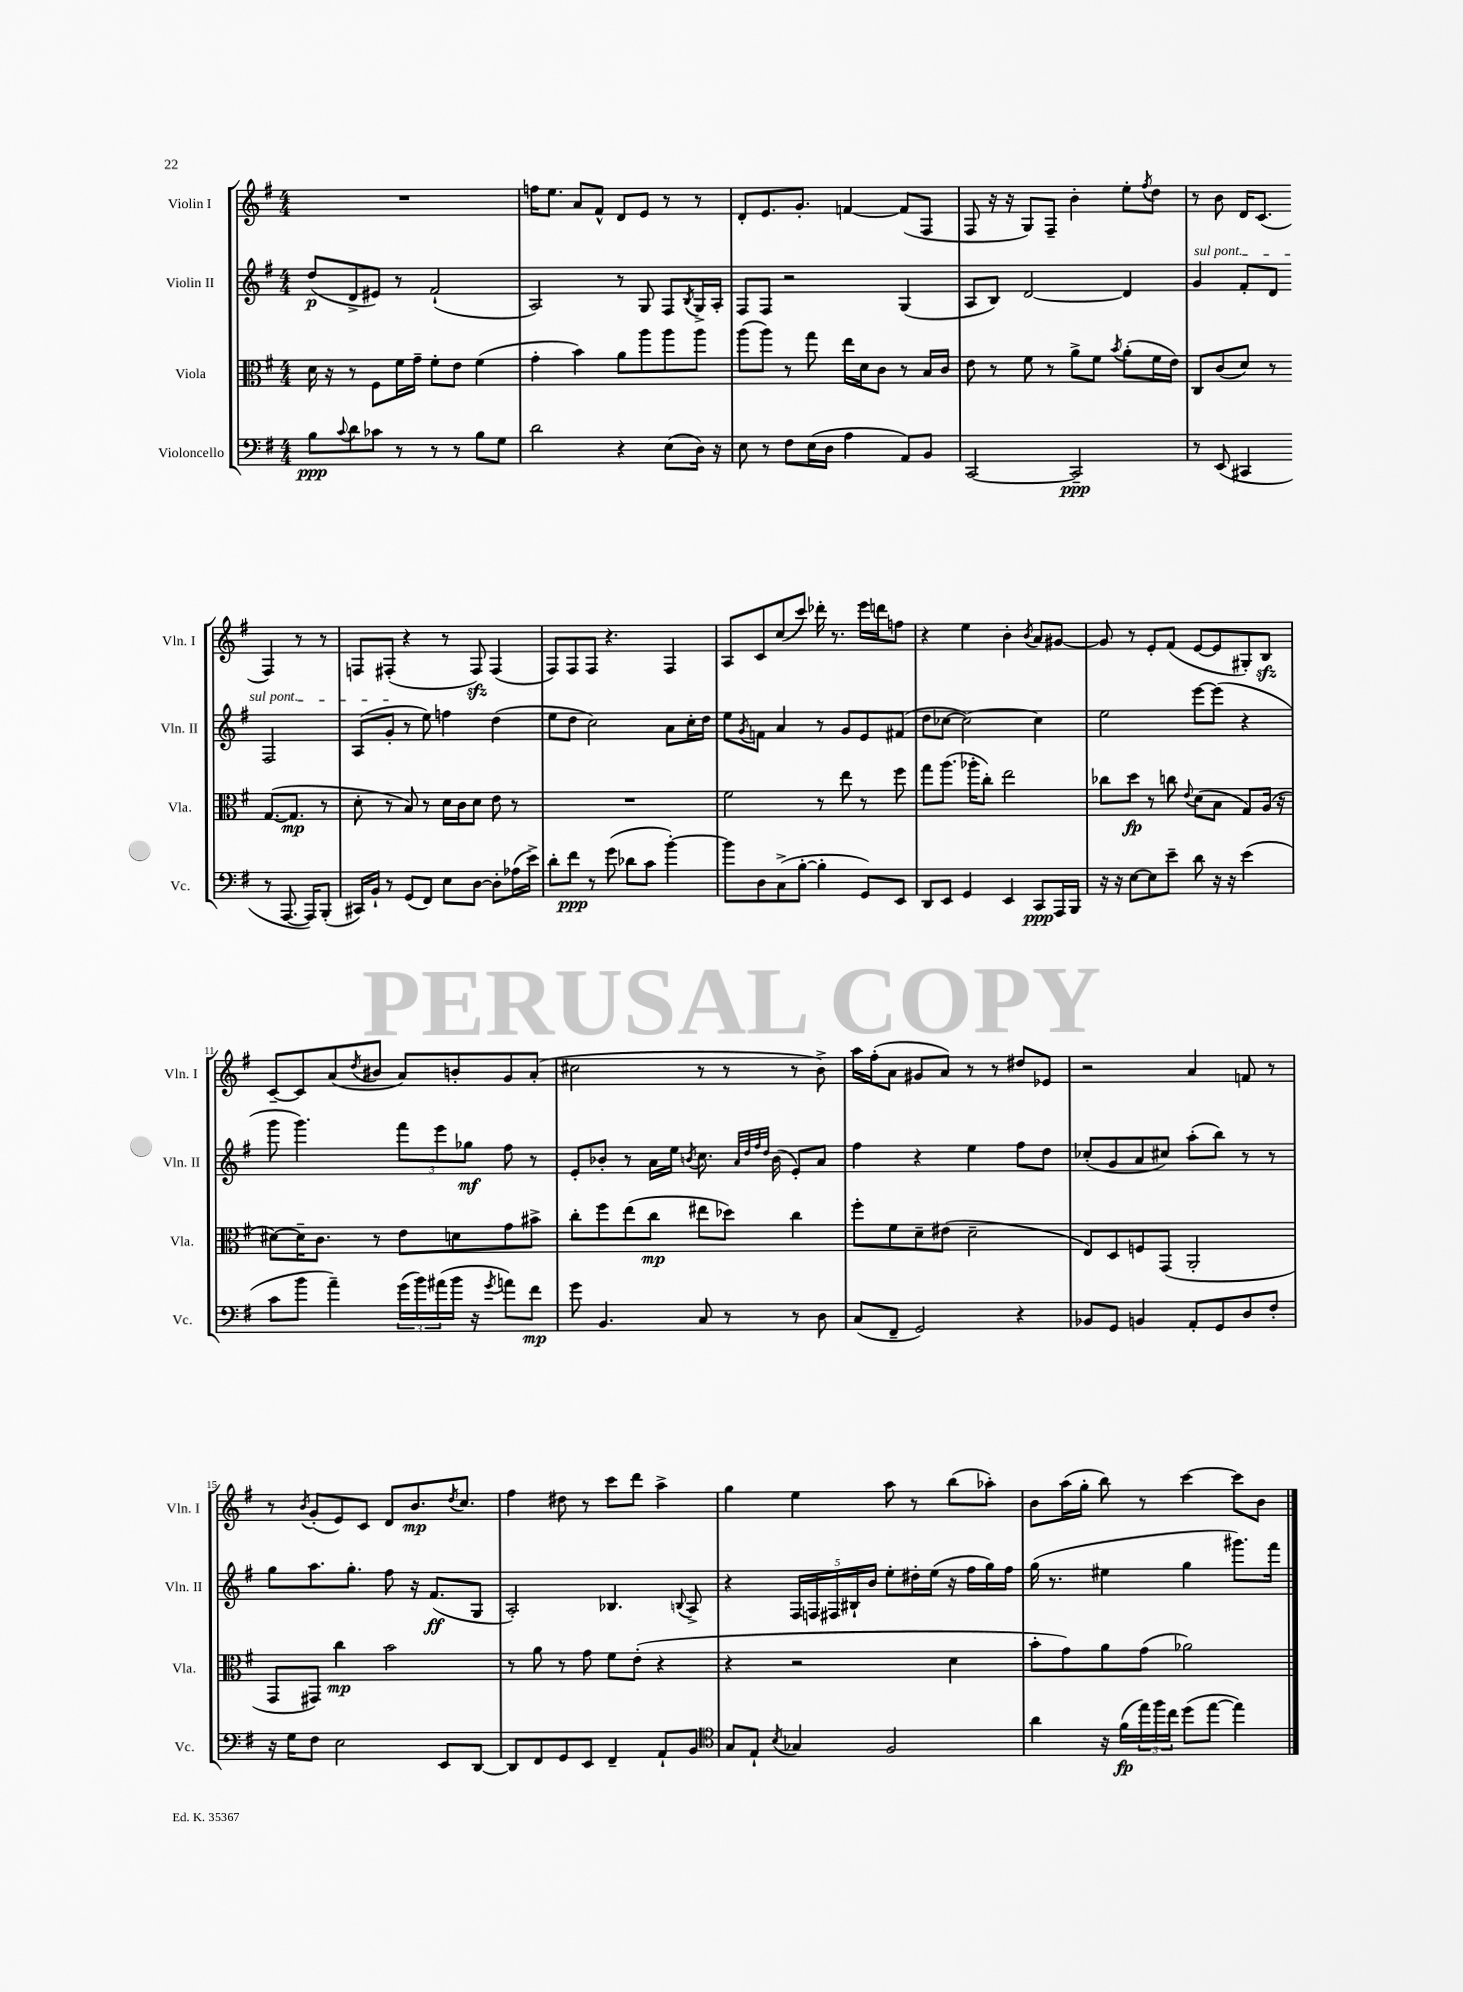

**kern	**kern	**kern	**kern
*staff4	*staff3	*staff2	*staff1
*clefF4	*clefC3	*clefG2	*clefG2
*k[f#]	*k[f#]	*k[f#]	*k[f#]
*M4/4	*M4/4	*M4/4	*M4/4
8B\L	16d\	(8dd/L	1r
.	16r	.	.
8qqc/	.	.	.
8d\	8r	8d^/	.
8c-\J	8F#\L	8e#/J)	.
8r	16f#\L	8r	.
.	16g~\JJ	.	.
8r	8f#'\L	(2f#`/	.
8r	8e\J	.	.
8B\L	(4f#\	.	.
8G\J	.	.	.
=	=	=	=
2d\	4g'\	2A/)	16ff\LK
.	.	.	8.ee\J
.	4b\)	.	8a/L
.	.	.	8f#^^/J
4r	8a\L	8r	8d/L
.	8aa\	8G/	8e/J
(8E\L	8aa\	8F#/L	8r
.	.	8qB/	.
16D\Jk)	8aa\J	16G^/L	8r
16r	.	16A'/JJ	.
=	=	=	=
8E\	(8aa\L	8F#/L	8d'/L
8r	8aa\J)	8F#/J	8.e/
8F#\L	8r	2r	.
.	.	.	8.g'/J
(16E\L	8gg\	.	.
16D\JJ	.	.	.
4A\	16ee\LL	.	[4f/
.	16d\J	.	.
.	8c\J	.	.
8AA/L)	8r	(4G/	(8f/]L
8BB/J	16B/LL	.	8F#/J
.	16c/JJ	.	.
=	=	=	=
[2CC/	8e\	8A/L	8F#/
.	8r	8B/J)	16r
.	.	.	16r
.	8f#\	[2d/	8G/L)
.	8r	.	8F#~/J
2CC~/]	8a^\L	.	4b'\
.	8f#\J	.	.
.	8qb/	.	.
.	(8a'\L	4d/]	8ee'\L
.	.	.	8qff#/
.	16f#\L	.	8dd\J
.	16e\JJ)	.	.
=	=	=	=
8r	8C/L	4g/	8r
(8EE/	(8c/	.	8b\
4CC#/	8d/J)	8f#'/L	16d/LK
.	.	.	(8.c/J
.	8r	8d/J	.
8r	([8.G/L	2F#/	4F#/)
[8.AAA/	.	.	.
.	8.G/]J	.	.
.	.	.	8r
16AAA/]LK)	.	.	.
(8BBB'/J	8r	.	8r
=	=	=	=
16CC#/LL)	8d'\	(8A/L	8F/L
16BB`/JJ	.	.	.
8r	8r	8g'/J	(8F#'/J
(8GG/L	8B/)	8r	4r
8FF#/J)	8r	8ee\)	.
8E\L	16d\LL	4ff\	8r
.	16c\J	.	.
[8D\J	8d\J	.	8F#/)
8D'\]L	8e\	(4dd\	(4F#/
(16A-\L	8r	.	.
16e^\JJ)	.	.	.
=	=	=	=
8d'\L	1r	8ee\L	8F#/L)
8f#\J	.	8dd\J	8F#/
8r	.	2cc\)	8F#/J
(8g\	.	.	4.r
8d-\L	.	.	.
8c\J	.	.	.
[4b'\)	.	8a\L	4F#/
.	.	16cc'\L	.
.	.	16dd\JJ	.
=	=	=	=
8b\]L	2f#\	8ee\L	8A/L
.	.	8qg/	.
8D\	.	8f\J	8c/
(8C^\	.	4a/	(8cc/
[8B'\J	.	.	8ccc/J)
4B'\]	8r	8r	16ddd-'\
.	.	.	8.r
.	8ee\	8g/L	.
8GG/L)	8r	8e/	16eee\LL
.	.	.	16ddd\J
8EE/J	8ff#\	(8f#/J	8ff\J
=	=	=	=
8DD/L	8gg\L	8dd\L	4r
8EE/J	(8.aa\J	[8cc-\J	.
4GG/	.	2cc-\_)	4ee\
.	16aa-'\LK	.	.
.	8cc'\J)	.	.
4EE/	2ee\	.	4b'\
.	.	.	8qb/
8CC/L	.	4cc-\]	8a/L
16AAA/L	.	.	[8g#/J
16BBB/JJ	.	.	.
=	=	=	=
16r	8cc-\L	2ee\	8g#/]
16r	.	.	.
[8E\L	8dd\J	.	8r
8E\]	8r	.	8e'/L
8e~\J	8cc\	.	(8f#/J
.	8qqe/	.	.
8d\	(8d\L	[8eee\L	[8e/L
16r	8B\J	(8eee\]J	8e/]
16r	.	.	.
(4e\	8G/L)	4r	8G#'/)
.	(16A/Jk	.	8B/J
.	16r	.	.
=	=	=	=
8c\L	[8d#\L)	8ggg\	[8c~/L
8b\J	16d#~\]K	4.ggg\)	8c/]
.	8.c\J	.	.
4a~\)	.	.	(8a/
.	.	.	8qdd/
.	8r	.	8b#/J
(24g\LL	8e\L	12fff#\L	8a/L)
24b\)	.	.	.
(24a#\	.	12eee\	.
16b\JJ	8d\	.	8b'/
.	.	12gg-\J	.
16r	.	.	.
8qg/	.	.	.
8a\L)	8g\	8ff#\	8g/
8f#\J	8b#^\J	8r	(8a'/J
=	=	=	=
8g\	8cc'\L	8e'/L	2cc#\
4.BB/	8ff#\	8b-'/J	.
.	(8ee\	8r	.
.	8cc\J	16a\LL	.
.	.	16ee\JJ	.
.	.	8qb/	.
8C/	8ee#\L	8.cc\	8r
8r	8dd-\J)	.	8r
.	.	32qqa/LLL	.
.	.	32qqdd/	.
.	.	32qqff#/	.
.	.	32qqdd/JJJ	.
.	.	(16b\	.
8r	4cc\	8e'/L)	8r
8D\	.	8a/J	8b^\)
=	=	=	=
(8C/L	8ff#'\L	4ff#\	16aa\LL
.	.	.	(16ff#'\J
8FF#~/J	8f#\	.	8a\J
2GG/)	8d~\	4r	8g#/L
.	(8e#\J	.	8a/J)
.	2d~\	4ee\	8r
.	.	.	8r
4r	.	8ff#\L	8dd#/L
.	.	8dd\J	8e-/J
=	=	=	=
8BB-/L	8E/L)	(8cc-'/L	2r
8GG/J	8D/	8g/	.
4BB/	8F/	8a/	.
.	(8GG/J	8cc#/J)	.
8AA'/L	2AA'/	(8aa'\L	4a/
8GG/	.	8bb\J)	.
8D/	.	8r	8f/
8F#'/J	.	8r	8r
=	=	=	=
16r	8GG/L	8gg\L	8r
16G\LK	.	.	.
.	.	.	8qb/
8F#\J	8GG#/J)	8.aa\	(8g'/L
2E\	4cc\	.	8e/)
.	.	8.gg'\J	.
.	.	.	8c/J
.	2b\	8ff#\	8d/L
.	.	16r	8.b/
.	.	(8.f#/L	.
8EE/L	.	.	.
.	.	.	8qdd/
.	.	.	8.cc/J
[8DD/J	.	8G/J	.
=	=	=	=
8DD/]L	8r	2A'/)	4ff#\
8FF#/	8a\	.	.
8GG/	8r	.	8dd#\
8EE/J	8g\	.	8r
4FF#~/	8f#\L	4.B-/	8ccc\L
.	(8e'\J	.	8ddd\J
8AA`/L	4r	.	4aa^\
.	.	8qqB/	.
8BB/J	.	8A^/	.
=	=	=	=
*clefC4	*	*	*
8G/L	4r	4r	4gg\
8E`/J	.	.	.
8qB/	.	.	.
4G-/	2r	20F#/LL	4ee\
.	.	20F/	.
.	.	20F#/	.
.	.	20B#`/	.
.	.	20b/JJ	.
2F#/	.	8ee'\L	8aa\
.	.	16dd#'\L	8r
.	.	(16ee\JJ	.
.	4d\	16r	(8bb\L
.	.	16ff#\LL	.
.	.	16gg\)	8aa-'\J)
.	.	16ff#\JJ	.
=	=	=	=
4a\	8b'\L	(16gg\	8b\L
.	.	8.r	.
.	8g\)	.	(16aa\L
.	.	.	16gg'\JJ
16r	8a\	4ee#\	8bb\)
(16f#\LL	.	.	.
24ee\)	(8g\J	.	8r
24ff#\	.	.	.
24cc\JJ	.	.	.
(8dd\L	2a-\)	4gg\	[4ccc\
[8ee\J	.	.	.
4ee\])	.	8.ggg#\L)	8ccc\]L
.	.	.	8b\J
.	.	16fff#\Jk	.
==	==	==	==
*-	*-	*-	*-
